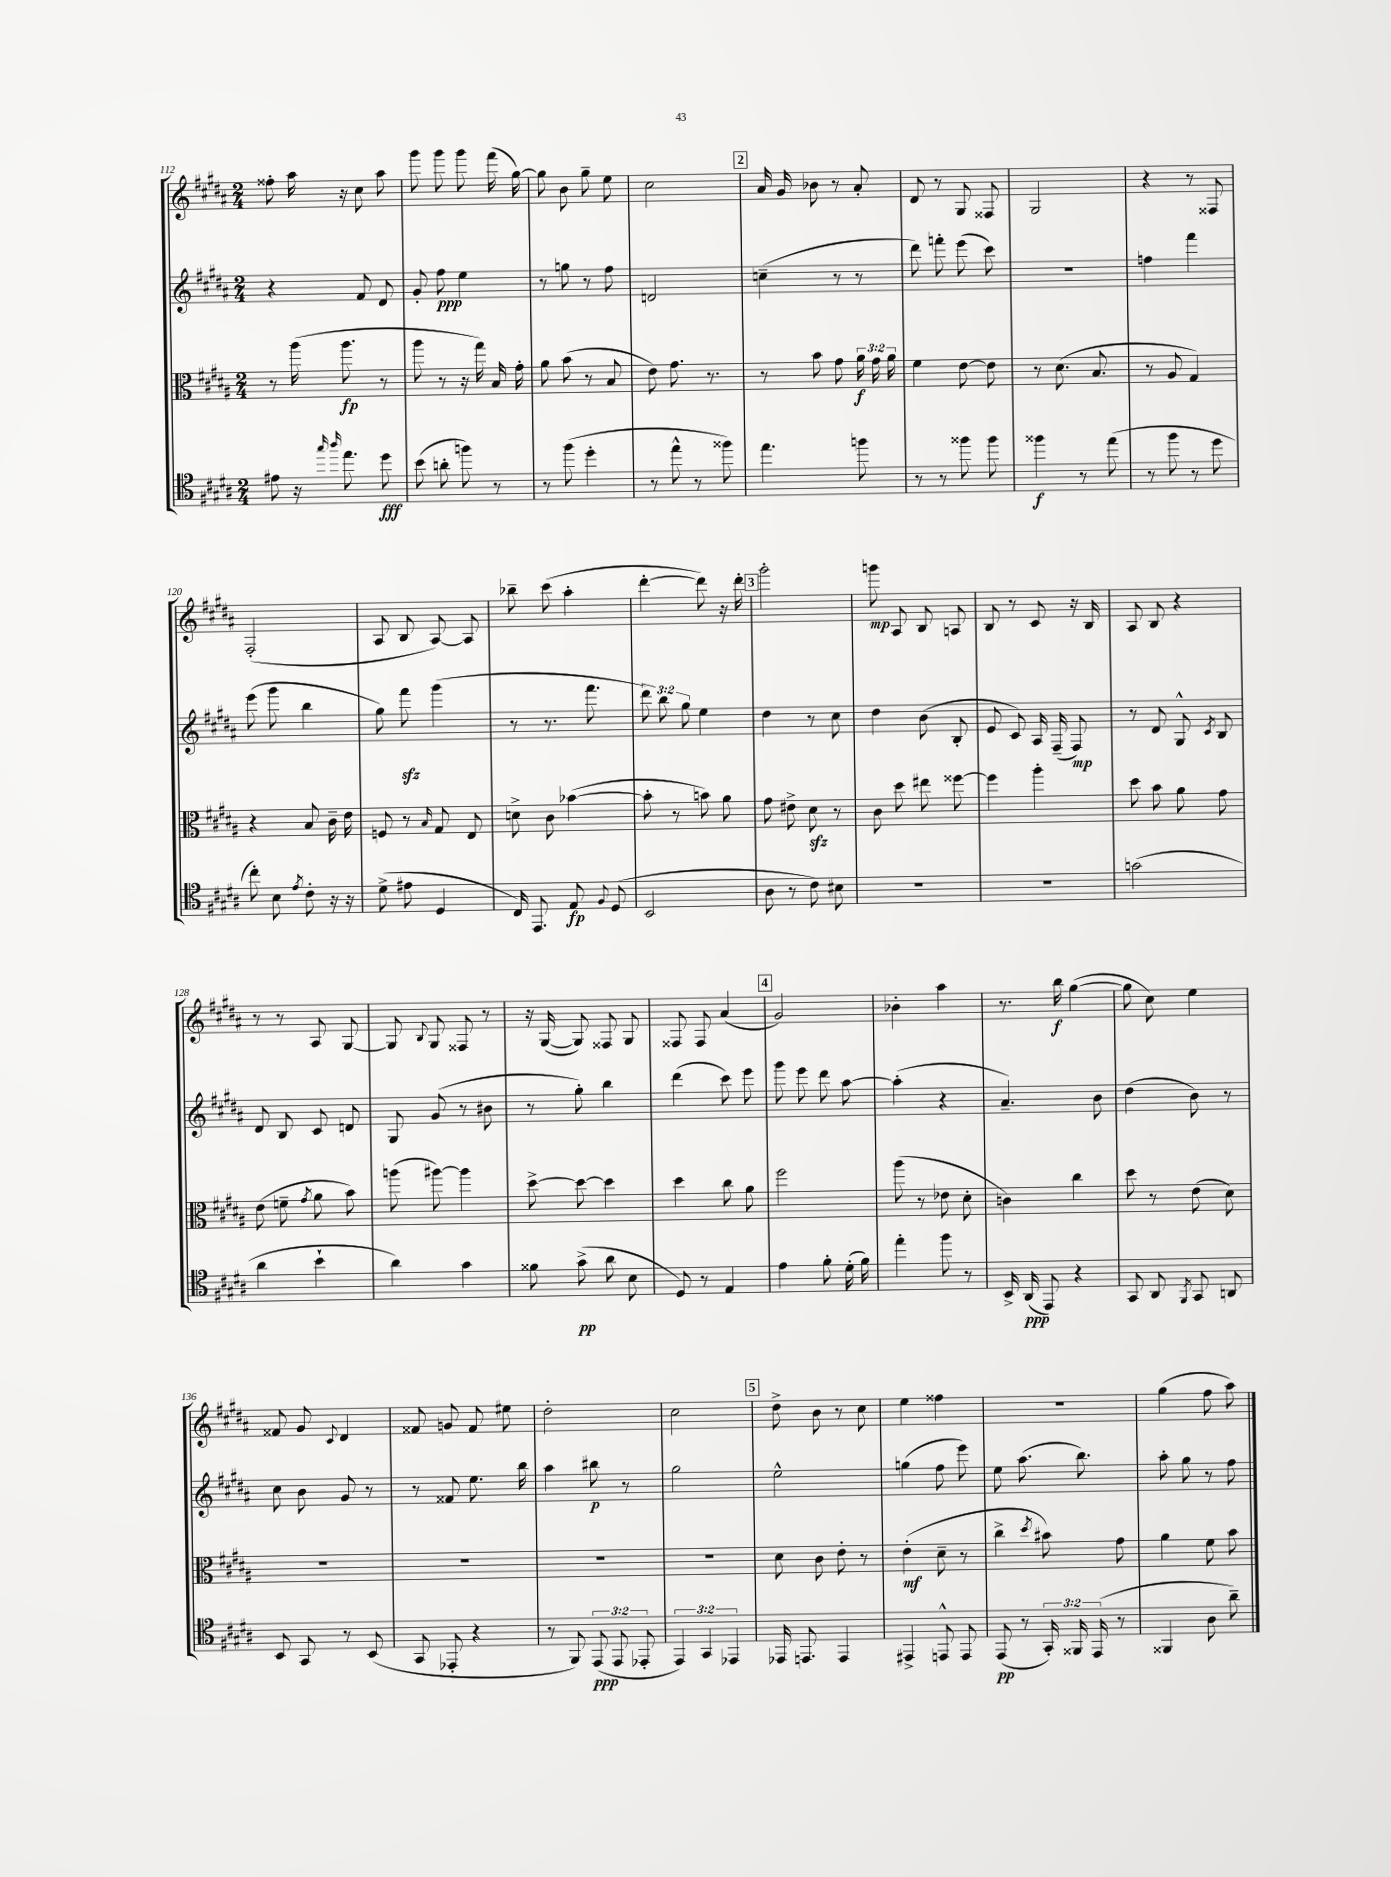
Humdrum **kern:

**kern	**kern	**kern	**kern
*staff4	*staff3	*staff2	*staff1
*clefC4	*clefC3	*clefG2	*clefG2
*k[f#c#g#d#a#]	*k[f#c#g#d#a#]	*k[f#c#g#d#a#]	*k[f#c#g#d#a#]
*M2/4	*M2/4	*M2/4	*M2/4
8e#	8r	4r	8ff##'
16r	(16aa#	.	16aa#
16qqgg#	.	.	.
16qqaa#	.	.	.
8.ee	8.aa#	.	16r
.	.	8f#	8cc#
8dd#	8r	8d#	8aa#
=	=	=	=
(8b	8aa#	8g#'	8ggg#
8a'	8r	8ff#	8ggg#
8ff)	16r	4ee	8ggg#
.	16gg#)	.	.
8r	16B	.	(16fff#
.	16g#'	.	[16gg#)
=	=	=	=
8r	8a#	8r	8gg#]
(8ff#	(8b	8gg	8b
4dd#'	8r	8r	8gg#~
.	8B	8ff#	8ee
=	=	=	=
8r	8e)	2d	2cc#
8ee^^	8.g#	.	.
8r	.	.	.
.	8.r	.	.
8ff##)	.	.	.
=	=	=	=
4.ee	8r	(4cc~	16a#
.	.	.	16g#
.	8b	.	8b-
.	8g#	8r	8r
8ff	24a#	8r	8a#'
.	24g#	.	.
.	24a#	.	.
=	=	=	=
8r	4f#	8ddd#)	8d#
8r	.	8fff'	8r
8ff##	[8e	(8eee	8G#
8ff##	8e]	8ccc#)	8F##
=	=	=	=
4ff##	8r	2r	2G#
.	(8.d#	.	.
8r	.	.	.
.	8.B	.	.
(8ee	.	.	.
=	=	=	=
8r	8r	4ff	4r
8ff#	8A#	.	.
8r	4G#)	4fff#	8r
8dd#	.	.	8F##
=	=	=	=
8cc#')	4r	(8eee	(2F#'
8B	.	8ggg#	.
8qe	.	.	.
8c#'	8B	4bb	.
16r	16c#~	.	.
16r	16e	.	.
=	=	=	=
(8d#^	8F	8gg#)	8A#
8e#	8r	8fff#	8B
.	16qqB	.	.
4D#	8G#	(4ggg#	[8A#)
.	8E	.	8A#]
=	=	=	=
16C#)	8d^	8r	8bb-~
8.EE	.	.	.
.	8c#	8.r	(8ccc#
8E	([4b-	.	4aa#'
.	.	8.fff#	.
8qqF#	.	.	.
(8D#	.	.	.
=	=	=	=
2BB	8b-']	12ddd#)	[4ddd#'
.	.	12bb	.
.	8r	.	.
.	.	12gg#	.
.	8b)	4ee	8ddd#])
.	8a#	.	16r
.	.	.	16ddd#'
=	=	=	=
8A#	8g#	4dd#	2ggg#'
8r	8e#^	.	.
8c#)	8d#	8r	.
8B#	8r	8cc#	.
=	=	=	=
2r	8c#	4dd#	8ggg
.	8dd#	.	8A#
.	8ee#	(8b	8B
.	[8ff##	8B'	8A
=	=	=	=
2r	4ff##]	8e	8B
.	.	8c#)	8r
.	4aa#'	16A#	8c#
.	.	(16F#~	.
.	.	8F#)	16r
.	.	.	16B
=	=	=	=
(2g	8dd#	8r	8A#
.	8b	8d#	8B
.	8a#	8G#^^	4r
.	.	8qc#	.
.	8g#	8B	.
=	=	=	=
4a#	(8e	8d#	8r
.	8f~	8B	8r
.	8qg#	.	.
4b`	8a#	8c#	8A#
.	8b)	8d	[8G#
=	=	=	=
4a#)	(8aa	8G#	8G#]
.	.	.	8qqB
.	[8aa#)	(8g#	8G#
4g#	4aa#]	8r	8F##
.	.	8b#	8r
=	=	=	=
8f##	[8dd#^	8r	16r
.	.	.	([16G#
(8g#^	8dd#_	8gg#')	8G#])
8a#	4dd#]	4bb	8F##
8B	.	.	8G#
=	=	=	=
8D#)	4dd#	(4ddd#	8F##
8r	.	.	8F##
4E	8cc#	8ccc#)	(4a#
.	8a#	8eee	.
=	=	=	=
4e	2ff#	8ggg#	2g#)
.	.	8eee	.
8f#'	.	8ddd#	.
(16d#'	.	[8aa#	.
16f#)	.	.	.
=	=	=	=
4ee'	(8aa#	(4aa#']	4b-'
.	8r	.	.
8ff#	8e-	4r	4aa#
8r	8d#'	.	.
=	=	=	=
16BB^	4c)	4.a#~)	8.r
(16AA#	.	.	.
8EE)	.	.	.
.	.	.	16bb
4r	4cc#	.	([4gg#
.	.	8b	.
=	=	=	=
8GG#	8dd#	(4dd#	8gg#]
8AA#	8r	.	8cc#)
8qFF#	.	.	.
8GG#	(8e	8b)	4ee
8AA	8d#)	8r	.
=	=	=	=
8BB	2r	8cc#	8f##
8GG#	.	8b	8g#
.	.	.	8qqc#
8r	.	8g#	4d#
(8BB	.	8r	.
=	=	=	=
8GG#	2r	8r	8f##
8EE-'	.	8f##	8g
4r	.	8.ee	8f##
.	.	.	8ee#
.	.	16bb	.
=	=	=	=
8r	2r	4aa#	2dd#'
8FF#)	.	.	.
(12EE	.	8bb#	.
12EE	.	.	.
.	.	8r	.
12EE-'	.	.	.
=	=	=	=
6EE)	2r	2gg#	2cc#
6GG#	.	.	.
6EE-	.	.	.
=	=	=	=
16EE-	8d#	2ee^^	8dd#^
8.EE	.	.	.
.	8c#	.	8b
4EE	8e'	.	8r
.	8r	.	8cc#
=	=	=	=
4EE#^	(4e'	(4gg	4ee
8EE^^	8d#~	8ff#	4ff##
8EE	8r	8eee)	.
=	=	=	=
(8EE	4cc#^	8ee	2r
8r	.	(8.aa#	.
.	8qdd#	.	.
24GG#')	8b#)	.	.
24FF##	.	.	.
.	.	8.bb)	.
(24EE	.	.	.
8r	8g#	.	.
=	=	=	=
4FF##	4a#	8aa#'	(4gg#
.	.	8gg#	.
8A#	8f#	8r	8ff#
8a#~)	8b	8ff#	8aa#)
==	==	==	==
*-	*-	*-	*-
